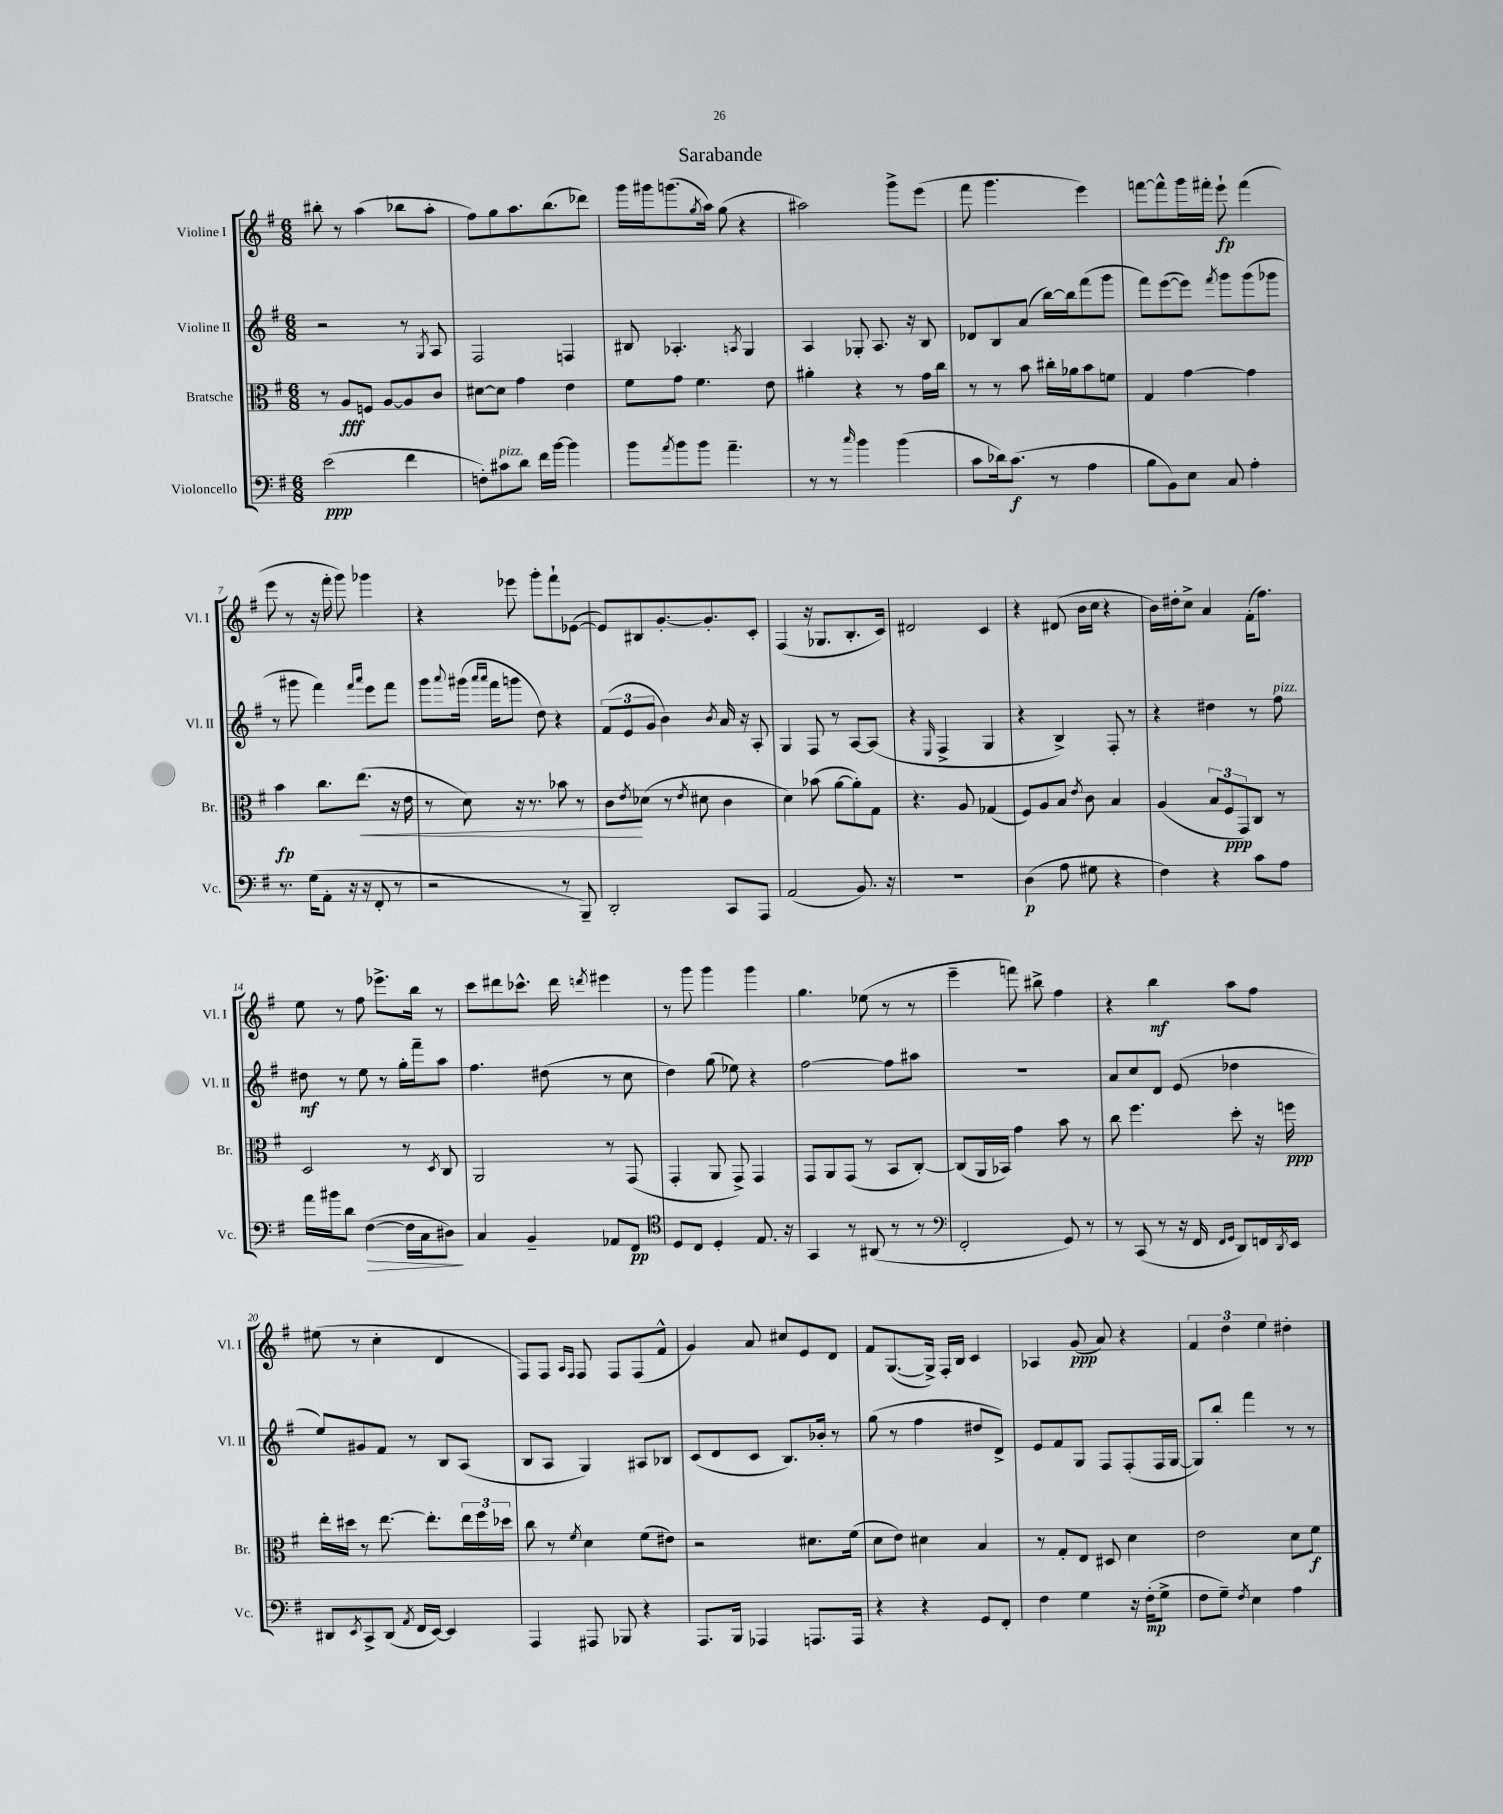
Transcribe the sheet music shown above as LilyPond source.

\header { title = "Sarabande" }
<<
\new StaffGroup <<
\new Staff = "s0" \with { instrumentName = "Violine I" shortInstrumentName = "Vl. I" } {
    \clef treble \key g \major \numericTimeSignature \time 6/8
    bis''8-. r8 a''4( bes''8 a''8-. |
    fis''8) g''8 a''8. b''8.( des'''8) |
    g'''16 gis'''16 g'''8.( \acciaccatura { g''8 } a''16) g''8( r4 |
    ais''2) g'''8-> e'''8( |
    fis'''8 g'''4. e'''4) |
    f'''8~ f'''8-^ g'''16 fis'''16-. e'''8-!\fp fis'''4( |
    e'''8 r8 r16 fis'''16-. g'''8) ges'''4 |
    r4 ees'''8 g'''8-. fis'''8-! ees'8~( |
    ees'8) bis8 g'8.~-. g'8.-. c'8-. |
    fis4( r16 ges8. b8.-. c'16) |
    dis'2 c'4 |
    r4 dis'8( b'16 c''16 r4 |
    b'16) dis''16-. c''8-> a'4 fis'16-.( fis''8.) |
    e''8 r8 fis''8 ees'''8.-> b''16 r8 |
    c'''8 dis'''8 ces'''8.-^ dis'''16 \acciaccatura { d'''8 } eis'''4 |
    r8 g'''8 g'''4 g'''4 |
    g''4. ees''8( r8 r8 |
    e'''4-- f'''8) bis''8-> fis''4 |
    r4 b''4\mf a''8 fis''8 |
    eis''8( r8 c''4-. d'4 |
    fis8) fis8 \grace { a16 fis16 } fis8 fis8 fis8( fis'8-^ |
    g'4) a'8 cis''8 e'8 d'8 |
    fis'8 g8.~( g16->) fis16-. b16 c'4 |
    aes4 g'8\ppp( a'8) r4 |
    \tuplet 3/2 { fis'4 d''4 e''4 } dis''4-. \bar "|." |
}
\new Staff = "s1" \with { instrumentName = "Violine II" shortInstrumentName = "Vl. II" } {
    \clef treble \key g \major \numericTimeSignature \time 6/8
    r2 r8 \acciaccatura { g8 } a8 |
    fis2 f4 |
    bis8 aes4.-. \acciaccatura { a8 } g4 |
    a4 ges8-. a8. r16 b8 |
    des'8 b8 a'8( b''16~) b''16 fis'''8( g'''8 |
    fis'''8) e'''8~( e'''8) \acciaccatura { fis'''8 } g'''8 g'''8( ges'''8 |
    r8 gis'''8 fis'''4) \grace { fis'''16 a'''16 } e'''8 fis'''8 |
    g'''8 \appoggiatura { a'''8 } gis'''16( \grace { a'''16 a'''16 } fis'''16 g'''8 d''8) r4 |
    \tuplet 3/2 { fis'8( e'8 g'8 } b'4) \acciaccatura { b'8 } a'16 r16 a8-. |
    g4 fis8 r8 a8~ a8( |
    r4 \grace { e16 } fis4-> g4 |
    r4 b4->) fis8-. r8 |
    r4 dis''4 r8 fis''8^\markup { \italic "pizz." } |
    dis''8\mf r8 e''8 r8 g''16-. fis'''16-- a''8 |
    fis''4. dis''8( r8 c''8 |
    d''4) g''8( ees''8) r4 |
    fis''2~ fis''8 ais''8 |
    R2. |
    a'8 c''8 d'8 e'8( des''4 |
    e''8) gis'8 fis'8 r8 b8 a8( |
    b8 a8 g4) ais8 bes8 |
    c'8( d'8 c'8 b8.) bes'16-. r8 |
    g''8( r8 fis''4 dis''8 d'8->) |
    e'8 fis'8 g8 fis8 fis8-.( fis16 g16~ |
    g8) b''8-. fis'''4 r8 r8 \bar "|." |
}
\new Staff = "s2" \with { instrumentName = "Bratsche" shortInstrumentName = "Br." } {
    \clef alto \key g \major \numericTimeSignature \time 6/8
    r8 a8\fff f8 a8~ a8 c'8 |
    dis'8~ dis'8 g'4 e'4 |
    fis'8 g'8 fis'4. e'8 |
    ais'4-. r4 r8 g'16 c''16 |
    r8 r8 b'8 cis''16-. aes'16 b'8 f'8 |
    g4 g'4~ g'4 |
    b'4\fp c''8. e''8.\<( r16 e'16 |
    r8 d'8) r16 r8. bes'8 r8 |
    c'8\! \acciaccatura { e'8 } des'8( r8 \acciaccatura { e'8 } dis'8 c'4 |
    d'4) bes'8( a'8~ a'8-.) g8 |
    r4. a8 ges4( |
    fis8) a8 b8 \acciaccatura { e'8 } c'8 b4 |
    a4( \tuplet 3/2 { b8 fis8\ppp g,8) } c8 r8 |
    d2 r8 \acciaccatura { d8 } c8 |
    a,2 r8 g,8( |
    g,4-. a,8 g,8->) g,4 |
    g,8 a,8 g,8( r8 b,8 c8~-.) |
    c8( a,16 bes,16) g'4 b'8 r8 |
    c''8 fis''4. d''8-. r16 f''16\ppp |
    e''16-. dis''16 r8 e''8.~ e''8.-. \tuplet 3/2 { e''16 fis''16 des''16 } |
    c''8 r8 \acciaccatura { fis'8 } d'4 fis'8( eis'8) |
    r2 dis'8. fis'16( |
    d'8 e'8) dis'4 b4 |
    r8 g8-. e8 dis8 d'4 |
    e'2 d'8 fis'8\f \bar "|." |
}
\new Staff = "s3" \with { instrumentName = "Violoncello" shortInstrumentName = "Vc." } {
    \clef bass \key g \major \numericTimeSignature \time 6/8
    e'2\ppp( fis'4 |
    f8-.) cis'8^\markup { \italic "pizz." } d'8 fis'16 b'16~ b'4 |
    b'8 \acciaccatura { a'8 } b'8 b'8 a'4.-- |
    r8 r8 \grace { c''16 } b'4 b'4( |
    c'8 des'16) c'8.\f( r8 a4 |
    b8 b,8) e8 c8 a4-. |
    r8. g16( a,8-. r16 r16 fis,8-. r8 |
    r2 r8 b,,8--) |
    d,2-. c,8 a,,8 |
    a,2( b,8.) r16 |
    R2. |
    d4\p( a8 gis8 r4 |
    fis4) r4 c'8 a8 |
    a'16 bis'16 d'8 fis4~\>( fis16 c16 dis8\!) |
    c4 b,4-- aes,8 fis,8\pp |
    \clef tenor d8 c8 d4-. e8. r16 |
    g,4 r8 ais,8( r8 r8 |
    \clef bass fis,2-. g,8) r8 |
    r8 c,8( r8 r16 fis,16 \grace { fis,16 g,16 } d,8) f,16 \acciaccatura { d,8 } e,16 |
    dis,8 \acciaccatura { e,8 } c,8-> dis,8( \acciaccatura { a,8 } fis,16 e,16~) e,4 |
    a,,4 ais,,8 bes,,8 r4 |
    a,,8. b,,16 aes,,4 a,,8. a,,16 |
    r4 r4 g,8 fis,8-. |
    fis4 g4 r16 fis16-.\mp( g8-> |
    fis8 g8--) \acciaccatura { fis8 } e4 a4 \bar "|." |
}
>>
>>
